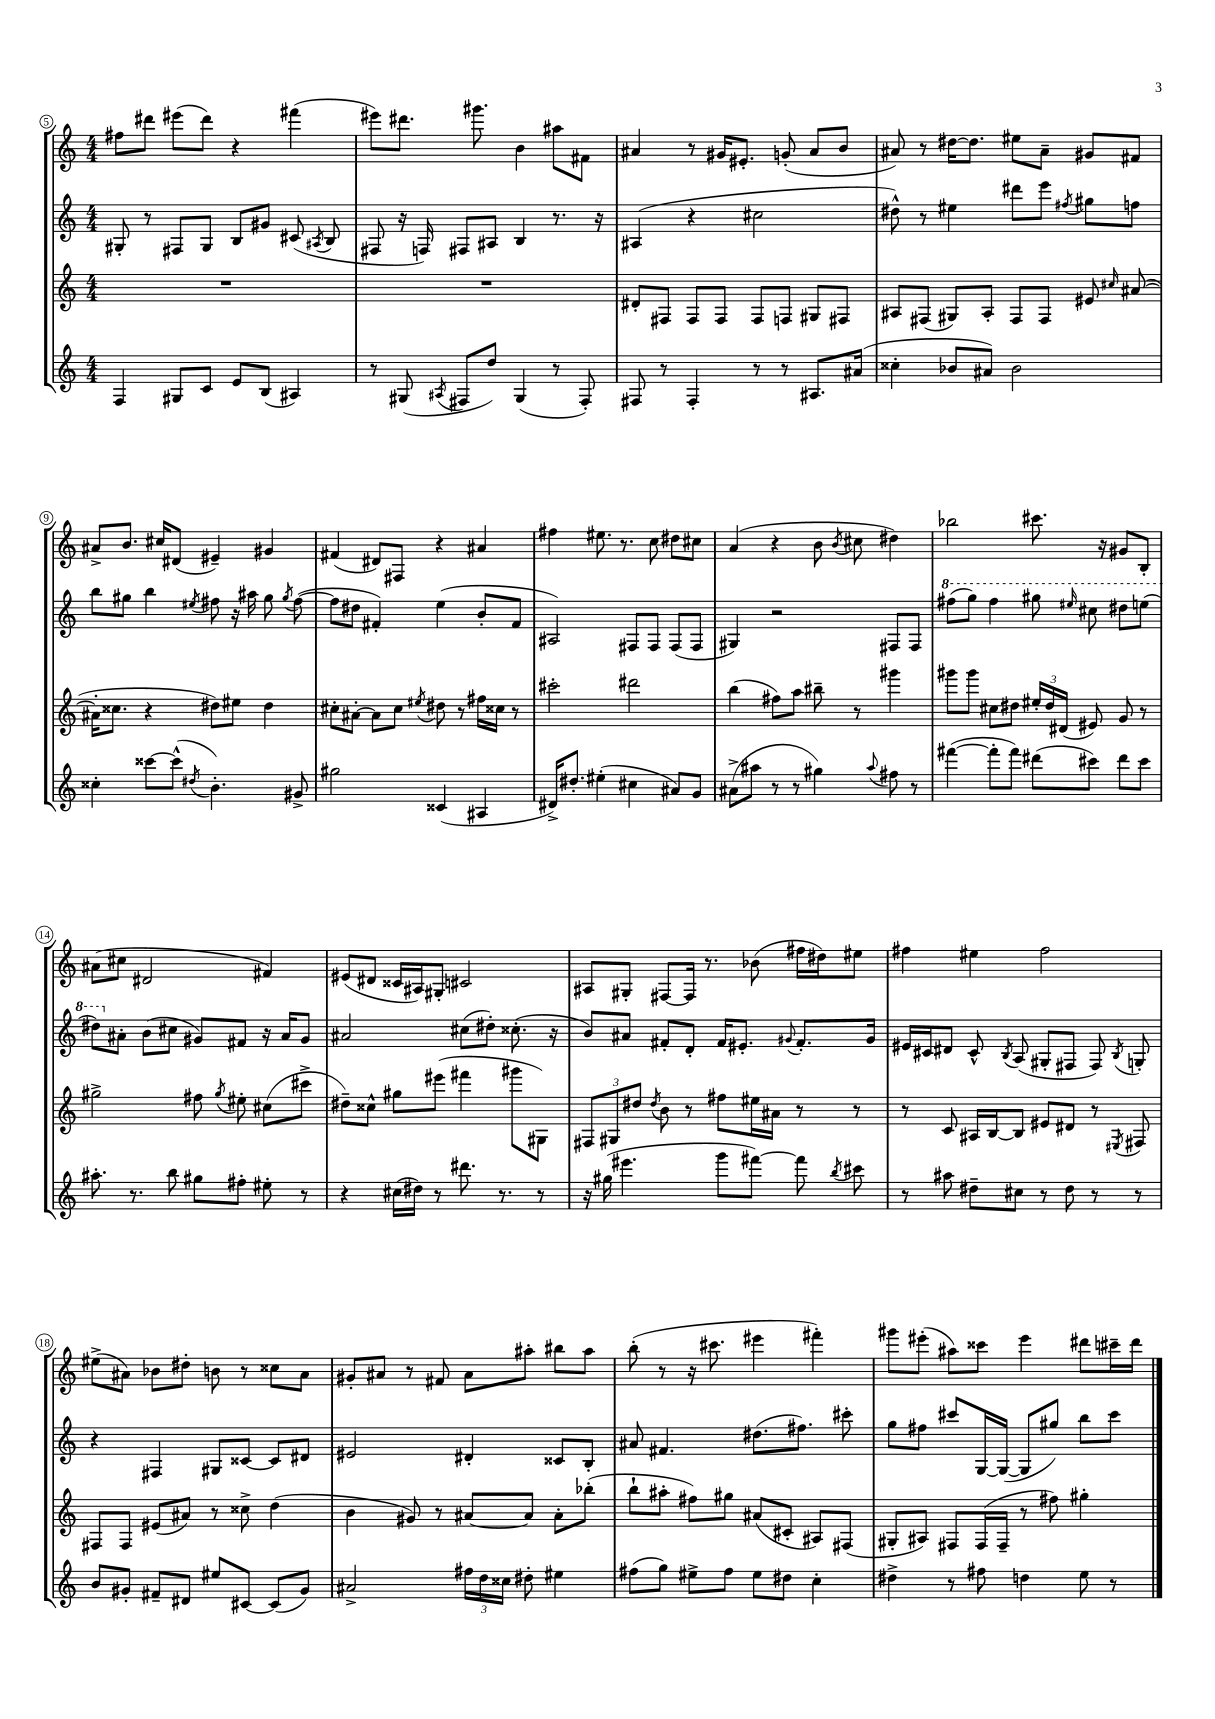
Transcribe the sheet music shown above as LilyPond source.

<<
\new StaffGroup <<
\new Staff = "s0" {
    \clef treble \key c \major \numericTimeSignature \time 4/4
    \autoBeamOff fis''8[ dis'''8] eis'''8[( dis'''8]) r4 fis'''4( |
    eis'''8[) dis'''8.] gis'''8. b'4 ais''8[ fis'8] |
    ais'4 r8 gis'16[ eis'8.]-. g'8-.( ais'8[ b'8] |
    ais'8) r8 dis''16[~ dis''8.] eis''8[ ais'8]-- gis'8[ fis'8] |
    ais'8[-> b'8.] cis''16[ dis'8]( eis'4--) gis'4 |
    fis'4( dis'8[) fis8] r4 ais'4 |
    fis''4 eis''8. r8. c''8 dis''8[ cis''8] |
    a'4( r4 b'8 \acciaccatura { b'8 } cis''8 dis''4) |
    bes''2 cis'''8. r16 gis'8[ b8]-. |
    ais'8[( cis''8] dis'2 fis'4) |
    eis'8[( dis'8] cisis'16[ ais16) gis8]-. cis'2 |
    ais8[ gis8]-. fis8[~ fis16] r8. bes'8( fis''16[ dis''16) eis''8] |
    fis''4 eis''4 fis''2 |
    eis''8[->( ais'8]) bes'8[ dis''8]-. b'8 r8 cisis''8[ ais'8] |
    gis'8[-. ais'8] r8 fis'8 ais'8[ ais''8]-. bis''8[ ais''8] |
    b''8-.( r8 r16 cis'''8. eis'''4 fis'''4-.) |
    gis'''8[ eis'''8]-.( ais''8[) cisis'''8] eis'''4 dis'''8[ cis'''16-- dis'''16] \bar "|." |
}
\new Staff = "s1" {
    \clef treble \key c \major \numericTimeSignature \time 4/4
    \autoBeamOff gis8-. r8 fis8[ gis8] b8[ gis'8] cis'8( \acciaccatura { ais8 } b8 |
    fis8 r16 f16) fis8[ ais8] b4 r8. r16 |
    ais4( r4 cis''2 |
    dis''8-^) r8 eis''4 dis'''8[ e'''8] \acciaccatura { fis''8 } gis''8[ f''8] |
    b''8[ gis''8] b''4 \acciaccatura { eis''8 } fis''8 r16 ais''16 gis''8 \acciaccatura { gis''8 } fis''8~( |
    fis''8[ dis''8] fis'4-.) e''4( b'8[-. fis'8] |
    ais2) fis8[ fis8] fis8[( fis8] |
    gis4) r2 fis8[ fis8] |
    \ottava #1 fis'''8[( g'''8]) fis'''4 gis'''8 \grace { eis'''16 } cis'''8 dis'''8[ e'''8]( |
    dis'''8[) \ottava #0 ais'8]-. b'8[( cis''8] gis'8[) fis'8] r16 ais'16[ gis'8] |
    ais'2 cis''8[( dis''8]-.) cisis''8.-.( r16 |
    b'8[) ais'8] fis'8[-. d'8]-. fis'16[ eis'8.]-. \appoggiatura { gis'8 } fis'8.[-. gis'16] |
    eis'16[ cis'16 dis'8] cis'8-^ \acciaccatura { b8 } a8( gis8[-. fis8] fis8) \acciaccatura { b8 } g8-. |
    r4 fis4 gis8[ cisis'8]~ cisis'8[ dis'8] |
    eis'2 dis'4-. cisis'8[ b8]-. |
    ais'8 fis'4. dis''8.[( fis''8.]) cis'''8-. |
    g''8[ fis''8] cis'''8[ g16~ g16]~( g8[ gis''8]) b''8[ cis'''8] \bar "|." |
}
\new Staff = "s2" {
    \clef treble \key c \major \numericTimeSignature \time 4/4
    \autoBeamOff R1 |
    R1 |
    dis'8[-. fis8] fis8[ fis8] fis8[ f8] gis8[ fis8] |
    ais8[ fis8]( gis8[) ais8]-. fis8[ fis8] eis'8 \grace { cis''16 } ais'8~( |
    ais'16[-. cisis''8.] r4 dis''8[) eis''8] dis''4 |
    cis''8[-. ais'8]~-. ais'8[ cis''8] \acciaccatura { eis''8 } dis''8 r8 fis''16[ cisis''16] r8 |
    cis'''2-. dis'''2 |
    b''4( fis''8[) a''8] bis''8-- r8 gis'''4 |
    gis'''8[ gis'''8] cis''8[ dis''8] \tuplet 3/2 { eis''16[-. dis''16 dis'16]( } eis'8) g'8 r8 |
    gis''2-> fis''8 \acciaccatura { gis''8 } eis''8-. cis''8[( cis'''8]-> |
    dis''8[--) cisis''8]-^ gis''8[ eis'''8]( fis'''4 gis'''8[ gis8]) |
    \tuplet 3/2 { fis8[ gis8 dis''8] } \acciaccatura { dis''8 } b'8 r8 fis''8[ eis''16 ais'16] r8 r8 |
    r8 c'8 ais16[ b16~ b8] eis'8[ dis'8] r8 \acciaccatura { eis8 } fis8 |
    fis8[ fis8] eis'8[( ais'8]) r8 cisis''8-> d''4( |
    b'4 gis'8) r8 ais'8[~ ais'8] ais'8[-. bes''8]-.( |
    b''8[-! ais''8]-. fis''8[) gis''8] ais'8[( cis'8]-. ais8[) fis8]( |
    gis8[-. ais8]) fis8[ fis16( fis16]-- r8 fis''8) gis''4-. \bar "|." |
}
\new Staff = "s3" {
    \clef treble \key c \major \numericTimeSignature \time 4/4
    \autoBeamOff f4 gis8[ c'8] e'8[ b8]( ais4) |
    r8 gis8( \acciaccatura { ais8 } fis8[ d''8]) gis4( r8 fis8-.) |
    fis8 r8 fis4-. r8 r8 ais8.[ ais'16]( |
    cisis''4-. bes'8[ ais'8]) bes'2 |
    cisis''4-. cisis'''8[~ cisis'''8]-^( \acciaccatura { dis''8 } b'4.-.) gis'8-> |
    gis''2 cisis'4( ais4 |
    dis'16[->) dis''8.]-. eis''4-.( cis''4 ais'8[) g'8] |
    ais'8[->( ais''8] r8 r8 gis''4) \appoggiatura { ais''8 } fis''8 r8 |
    fis'''4~( fis'''8[-. fis'''8]) dis'''8[( cis'''8]) dis'''8[ cis'''8] |
    ais''8.-. r8. b''8 gis''8[ fis''8]-. eis''8-. r8 |
    r4 cis''16[( dis''16]) r8 dis'''8. r8. r8 |
    r16 gis''16( eis'''4. g'''8[ fis'''8]~) fis'''8 \acciaccatura { b''8 } cis'''8 |
    r8 ais''8 dis''8[-- cis''8] r8 dis''8 r8 r8 |
    b'8[ gis'8]-. fis'8[-- dis'8] eis''8[ cis'8]~ cis'8[( gis'8]) |
    ais'2-> \tuplet 3/2 { fis''16[ d''16 cisis''16] } dis''8-. eis''4 |
    fis''8[( g''8]) eis''8[-> fis''8] eis''8[ dis''8] c''4-. |
    dis''4-> r8 fis''8 d''4 e''8 r8 \bar "|." |
}
>>
>>
\layout { \context { \Score currentBarNumber = #5 \override BarNumber.stencil = #(make-stencil-circler 0.1 0.3 ly:text-interface::print) } }
